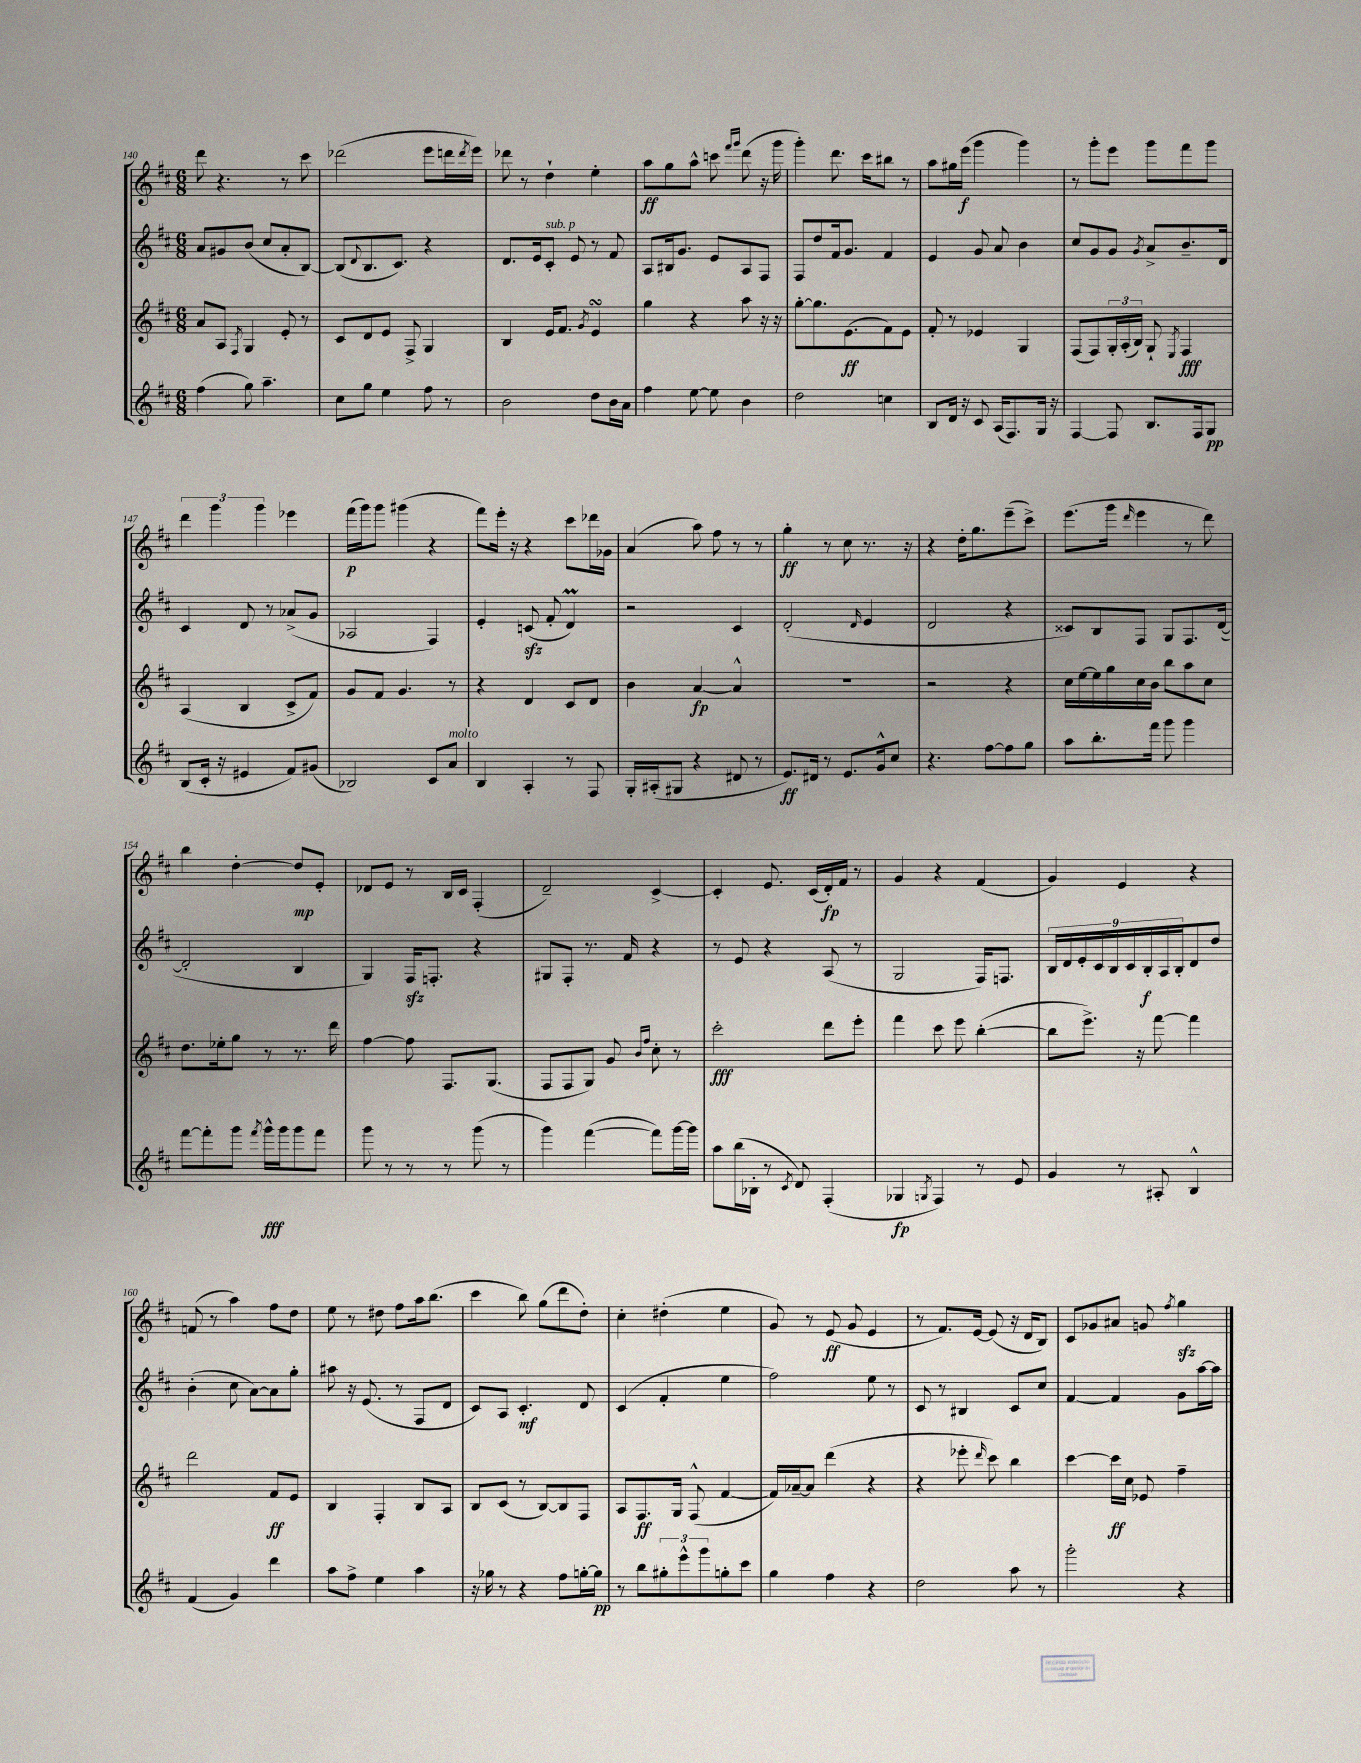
<<
\new StaffGroup <<
\new Staff = "s0" {
    \clef treble \key d \major \numericTimeSignature \time 6/8
    d'''8 r4. r8 cis'''8 |
    des'''2( e'''8 d'''16 \acciaccatura { d'''8 } e'''16) |
    des'''8 r8 d''4-! e''4-. |
    a''8\ff g''8 a''8-^ c'''8 \grace { fis'''16 g'''16 } d'''8( r16 g'''16 |
    g'''4-.) d'''8. cis'''16 bis''8 r8 |
    a''8 gis''16 e'''16\f( g'''4 g'''4) |
    r8 g'''8-. e'''8 g'''8 fis'''8 g'''8 |
    \tuplet 3/2 { d'''4 g'''4 g'''4 } ees'''4 |
    fis'''16\p( g'''16) g'''8 gis'''4( r4 |
    fis'''8) e'''16-. r16 r4 cis'''8 des'''16 ges'16 |
    a'4( a''8) fis''8 r8 r8 |
    g''4-.\ff r8 cis''8 r8. r16 |
    r4 d''16-. g''8. e'''8--( cis'''8->) |
    e'''8.( g'''16 \grace { d'''16 } e'''4 r8 d'''8) |
    b''4 d''4~-. d''8\mp e'8-. |
    des'8 e'8 r8 b16 cis'16 fis4-.( |
    d'2--) cis'4~-> |
    cis'4-. e'8. cis'16( d'16-.\fp) fis'16 r8 |
    g'4 r4 fis'4( |
    g'4) e'4 r4 |
    f'8( r8 a''4) fis''8 d''8 |
    e''8 r8 dis''8 fis''8 a''16 b''8.( |
    cis'''4 b''8) g''8( d'''8 d''8-.) |
    cis''4-. dis''4-.( e''4 |
    g'8) r8 e'8\ff( g'8 e'4 |
    r8 fis'8.) e'16~ e'8( r16 d'16 b8) |
    cis'8 ges'8 ais'8 g'8 \acciaccatura { fis''8 } g''4\sfz \bar "|." |
}
\new Staff = "s1" {
    \clef treble \key d \major \numericTimeSignature \time 6/8
    a'8 gis'8 b'8( cis''8 a'8-. b8~) |
    b8( \appoggiatura { d'8 } b8. cis'8.) r4 |
    d'8. e'16 cis'8-.^\markup { \italic "sub. p" } e'8 r8 fis'8 |
    a8 bis16 g'8. e'8 a8 fis8 |
    fis8 d''8 fis'16 g'8. fis'4 |
    e'4 g'8 a'8 b'4 |
    cis''8 g'8 g'8 \acciaccatura { g'8 } a'8-> b'8.-- d'16 |
    cis'4 d'8 r8 aes'8->( g'8 |
    aes2 fis4) |
    e'4-. c'8\sfz( fis'8-. d'4\prall) |
    r2 cis'4 |
    d'2-.( \grace { d'16 } e'4 |
    d'2 r4 |
    cisis'8) b8 fis8 g8 fis8. d'16~( |
    d'2-. b4 |
    g4) fis16\sfz f8.-. r4 |
    gis8 fis8-. r8. fis'16 r4 |
    r8 e'8 r4 a8( r8 |
    g2 fis16) f8. |
    \tuplet 9/8 { b16 d'16 e'16-. cis'16 b16 cis'16 b16-.\f a16 b16-. } d'8 d''8 |
    b'4-.( cis''8 a'8~) a'8 g''8-. |
    ais''8 r16 e'8.( r8 fis8 d'8 |
    cis'8) a8 cis'4.-.\mf d'8 |
    cis'4( fis'4-. e''4 |
    fis''2) e''8 r8 |
    cis'8 r8 bis4 cis'8 cis''8 |
    fis'4~ fis'4 g'8 a''16~ a''16 \bar "|." |
}
\new Staff = "s2" {
    \clef treble \key d \major \numericTimeSignature \time 6/8
    a'8 a8 \acciaccatura { fis8 } g4 e'8-. r8 |
    cis'8 d'8 e'8 fis8-> g4 |
    b4 e'16 fis'8. \acciaccatura { g'8 } e'4\turn |
    g''4 r4 a''8 r16 r16 |
    g''8~-. g''8. e'8.\ff( fis'8) e'8 |
    fis'8-. r8 ees'4 g4 |
    fis8( fis8) \tuplet 3/2 { g16-. a16-.( b16) } g8-! \acciaccatura { e8 } fis4\fff |
    a4( b4 cis'8-> fis'8) |
    g'8 fis'8 g'4. r8 |
    r4 d'4 cis'8 d'8 |
    b'4 a'4~\fp a'4-^ |
    R2. |
    r2 r4 |
    cis''16 e''16~ e''16 g''16 cis''16 b'16 b''8 a''8 cis''8 |
    d''8. ees''16-. g''8 r8 r8. d'''16 |
    fis''4~ fis''8 fis8. g8.( |
    fis8 fis8 g8) g'8 \grace { b'16 fis''16 } cis''8-. r8 |
    cis'''2-.\fff d'''8 e'''8-. |
    fis'''4 cis'''8 e'''8 b''4~-.( |
    b''8 e'''8.->) r16 fis'''8~ fis'''4 |
    d'''2 fis'8\ff e'8 |
    b4 fis4-. b8 a8 |
    b8 cis'8( r8 b8~) b8 fis8 |
    a8 fis8.\ff g16 fis8-^( fis'4~ |
    fis'16) aes'16~-- aes'8 d'''4( r4 |
    r4 ees'''8-. \grace { d'''16 } cis'''8) b''4 |
    cis'''4~ cis'''16\ff cis''16 ees'8 fis''4-- \bar "|." |
}
\new Staff = "s3" {
    \clef treble \key d \major \numericTimeSignature \time 6/8
    fis''4( g''8) a''4.-- |
    cis''8 g''8 e''4 fis''8 r8 |
    b'2 d''8 b'16 a'16 |
    fis''4 e''8~ e''8 b'4 |
    d''2 c''4 |
    b8 d'16 r16 cis'8 a16( fis8.) g16 r16 |
    fis4~ fis8 b8. fis16 g8\pp |
    b8( cis'16-. r16 eis'4 fis'8) gis'8( |
    bes2) cis'8 a'8^\markup { \italic "molto" } |
    b4 a4-. r8 fis8 |
    g16-. ais16-.( gis8 r4 dis'8 r8 |
    e'8.\ff) dis'16 r8 e'8. g'16-^ cis''8 |
    r4. fis''8~ fis''8 g''8 |
    a''8 b''8.-. fis'''16 g'''8 g'''4 |
    fis'''8~ fis'''8-. g'''8 \acciaccatura { fis'''8 } g'''16-^\fff g'''16 g'''8 fis'''8 |
    g'''8 r8 r8 r8 g'''8( r8 |
    g'''4) fis'''4~( fis'''8) g'''16~ g'''16 |
    a''8 b''16( bes16-. r8 \acciaccatura { cis'8 } d'8) fis4-.( |
    ges4\fp \acciaccatura { g8 } fis4) r8 e'8 |
    g'4 r8 ais8-. b4-^ |
    fis'4( g'4) d'''4 |
    a''8 fis''8-> e''4 a''4 |
    r16 ges''16 r8 r4 fis''8 g''16~-. g''16\pp |
    r8 b''8 \tuplet 3/2 { gis''8-. e'''8-^ g'''8 } g''8-. cis'''8 |
    g''4 fis''4 r4 |
    d''2 a''8 r8 |
    g'''2-. r4 \bar "|." |
}
>>
>>
\layout { \context { \Score currentBarNumber = #140 } }
